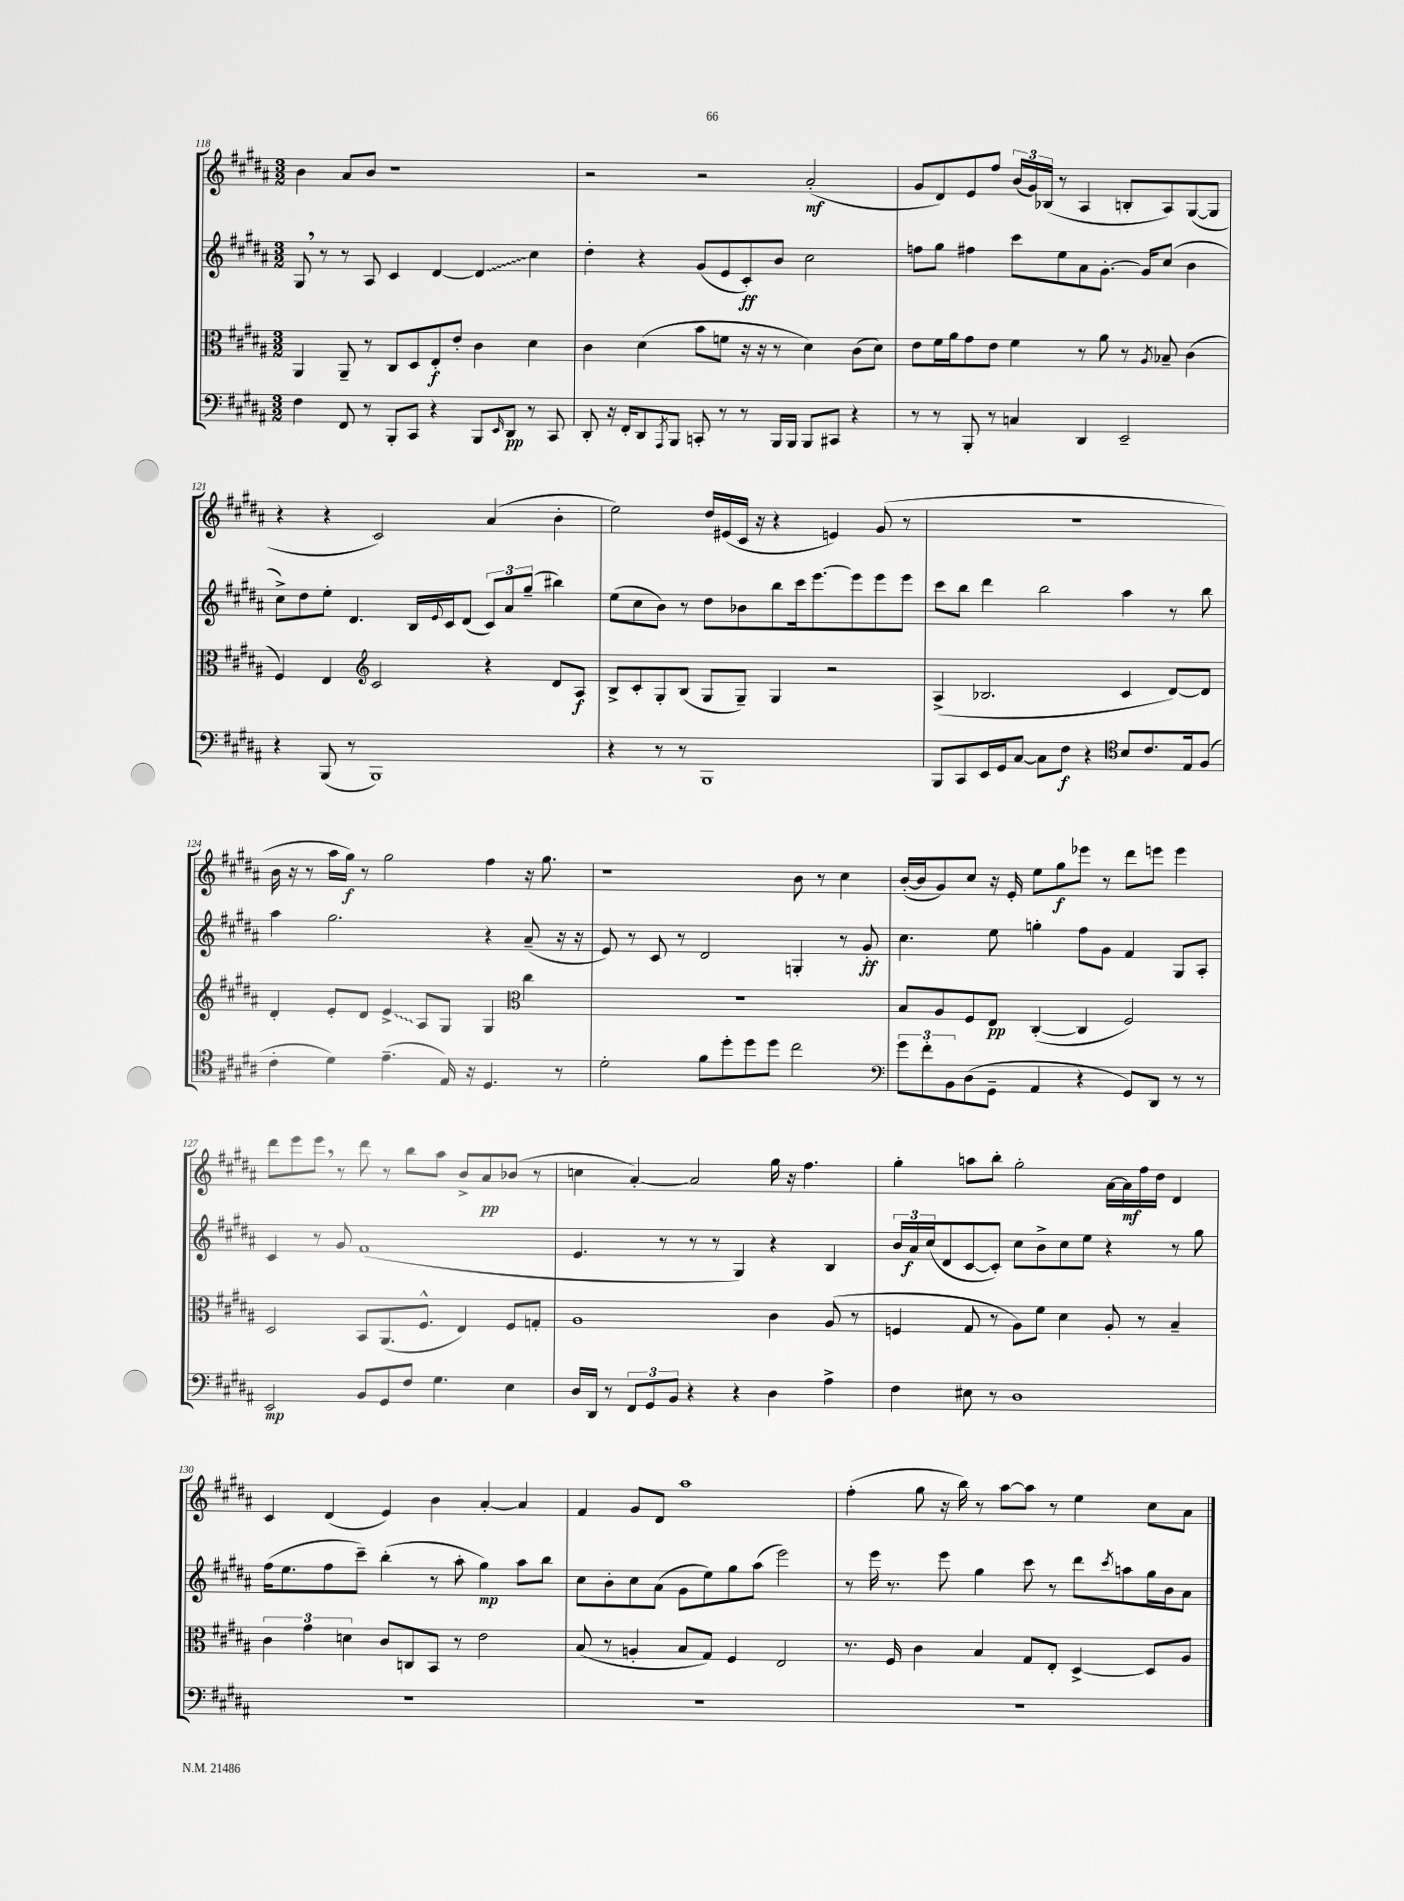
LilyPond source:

<<
\new StaffGroup <<
\new Staff = "s0" {
    \clef treble \key b \major \numericTimeSignature \time 3/2
    b'4 ais'8 b'8 r1 |
    r2 r2 ais'2-.\mf( |
    gis'8 dis'8) e'8 fis''8 \tuplet 3/2 { b'16( gis'16) bes16( } r8 ais4 b8-. ais8) gis8~( gis8 |
    r4 r4 cis'2) ais'4( b'4-. |
    e''2) dis''16 eis'16( cis'16 r16 r4 e'4) gis'8( r8 |
    R1. |
    b'16 r16 r8 ais''16 gis''16\f) r8 gis''2 fis''4 r16 gis''8. |
    r1 b'8 r8 cis''4 |
    b'16~-.( b'16 gis'8) cis''8 r16 e'16-. e''8 gis''8\f ees'''8 r8 dis'''8 e'''8 e'''4 |
    dis'''8 e'''8 e'''8 \breathe r8 dis'''8 r8 b''8 ais''8 b'8-> ais'8\pp bes'8( r8 |
    c''4 ais'4~-.) ais'2 gis''16 r16 fis''4. |
    gis''4-. a''8 b''8-. gis''2-. ais'16~ ais'16\mf fis''16 dis''16 dis'4 |
    cis'4 dis'4( e'4) b'4 ais'4~-. ais'4 |
    fis'4 gis'8 dis'8 ais''1 |
    fis''4-.( gis''8 r16 b''16) r8 ais''8~ ais''8 r8 e''4 cis''8 ais'8 \bar "|." |
}
\new Staff = "s1" {
    \clef treble \key b \major \numericTimeSignature \time 3/2
    gis8 \breathe r8 r8 ais8 cis'4 dis'4~ \once \override Glissando.style = #'zigzag dis'4\glissando cis''4 |
    dis''4-. r4 gis'8( e'8 cis'8-.\ff) b'8 cis''2 |
    f''8 gis''8 fis''4 cis'''8 e''8 ais'8 gis'8.~-. gis'16 cis''8( b'4 |
    cis''8->) dis''8 e''8-. dis'4. b16 \appoggiatura { e'8 } cis'16 dis'8( \tuplet 3/2 { cis'8) ais'8 gis''8--( } bis''4) |
    e''8( cis''8 b'8) r8 dis''8 bes'8 b''8 cis'''16 e'''8.~ e'''8 e'''8 e'''8 |
    cis'''8 b''8 dis'''4 b''2 ais''4 r8 b''8 |
    ais''4 gis''2. r4 ais'8--( r16 r16 |
    e'8) r8 cis'8 r8 dis'2 g4-. r8 gis'8-.\ff |
    cis''4. e''8 g''4-. fis''8 gis'8 fis'4 gis8 ais8-. |
    cis'4 r8 gis'8 fis'1( |
    e'4. r8 r8 r8 gis4) r4 b4 |
    \tuplet 3/2 { b'16 ais'16\f cis''16( } dis'8 cis'8~ cis'8-.) cis''8 b'8-> cis''8 e''8 r4 r8 gis''8 |
    fis''16( e''8. fis''8 cis'''8--) b''4-.( r8 ais''8-. gis''4\mp) ais''8 b''8 |
    cis''8 b'8-. cis''8 ais'8( gis'8 e''8) gis''8 ais''8( e'''2) |
    r8 e'''16 r8. e'''8 gis''4 cis'''8 r8 dis'''8 \acciaccatura { cis'''8 } a''8 gis''16 b'16 ais'8 \bar "|." |
}
\new Staff = "s2" {
    \clef alto \key b \major \numericTimeSignature \time 3/2
    ais,4 ais,8-- r8 cis8 dis8 e8-.\f e'8-. cis'4 dis'4 |
    cis'4 dis'4( b'8 f'8 r16 r16 r8 dis'4) cis'8( dis'8) |
    e'8 fis'16 ais'16 gis'8 e'8 fis'4 r8 ais'8 r8 \acciaccatura { ais8 } bes8-- cis'4( |
    fis4) e4 \clef treble cis'2 r4 dis'8 ais8\f |
    b8-> cis'8-. gis8-. b8( gis8 gis8--) gis4 r2 |
    ais4->( bes2. cis'4 dis'8~) dis'8 |
    dis'4-. e'8-. dis'8 \once \override Glissando.style = #'zigzag e'4->\glissando ais8 gis8 gis4 \clef alto cis''4 |
    R1. |
    b8 ais8 fis8 e8\pp cis4~-.( cis4 fis2) |
    dis2 b,8 ais,8.( fis8.-^ e4) fis8 g8-. |
    ais1 cis'4 ais8( r8 |
    f4 gis8 r8 ais8) fis'8 dis'4 ais8-. r8 b4-- |
    \tuplet 3/2 { cis'4 gis'4 d'4 } cis'8 c8 b,8 r8 e'2 |
    b8( r8 a4-. b8 gis8) fis4 e2 |
    r8. fis16 cis'4 b4 gis8 e8-. dis4~-> dis8 ais8 \bar "|." |
}
\new Staff = "s3" {
    \clef bass \key b \major \numericTimeSignature \time 3/2
    fis4 fis,8 r8 b,,8-. cis,8 r4 b,,8 \grace { e,16 } dis,8\pp r8 cis,8 |
    dis,8-. r16 fis,16-. dis,8 \acciaccatura { ais,,8 } b,,8 c,8-. r8 r8 b,,16 b,,16 b,,8 cis,8 r4 |
    r8 r8 b,,8-. r8 c4 dis,4 e,2-- |
    r4 b,,8( r8 b,,1) |
    r4 r8 r8 b,,1 |
    b,,8 cis,8 e,16 gis,16 cis8~ cis8 fis8\f r4 \clef tenor b8 cis'8. e16 fis8( |
    cis'4-. dis'4) e'4.--( e16) r16 dis4. r8 |
    dis'2-. fis'8 dis''8-. dis''8 dis''8 cis''2 |
    \clef bass \tuplet 3/2 { gis'8 fis'8-. b,8 } dis8( gis,8-- ais,4 r4 gis,8) dis,8 r8 r8 |
    e,2\mp b,8 gis,8 fis8 gis4. e4 |
    dis16 dis,16 r8 \tuplet 3/2 { fis,8 gis,8 b,8 } r4 r4 dis4 ais4-> |
    fis4 eis8 r8 dis1 |
    R1. |
    R1. |
    R1. \bar "|." |
}
>>
>>
\layout { \context { \Score currentBarNumber = #118 } }
